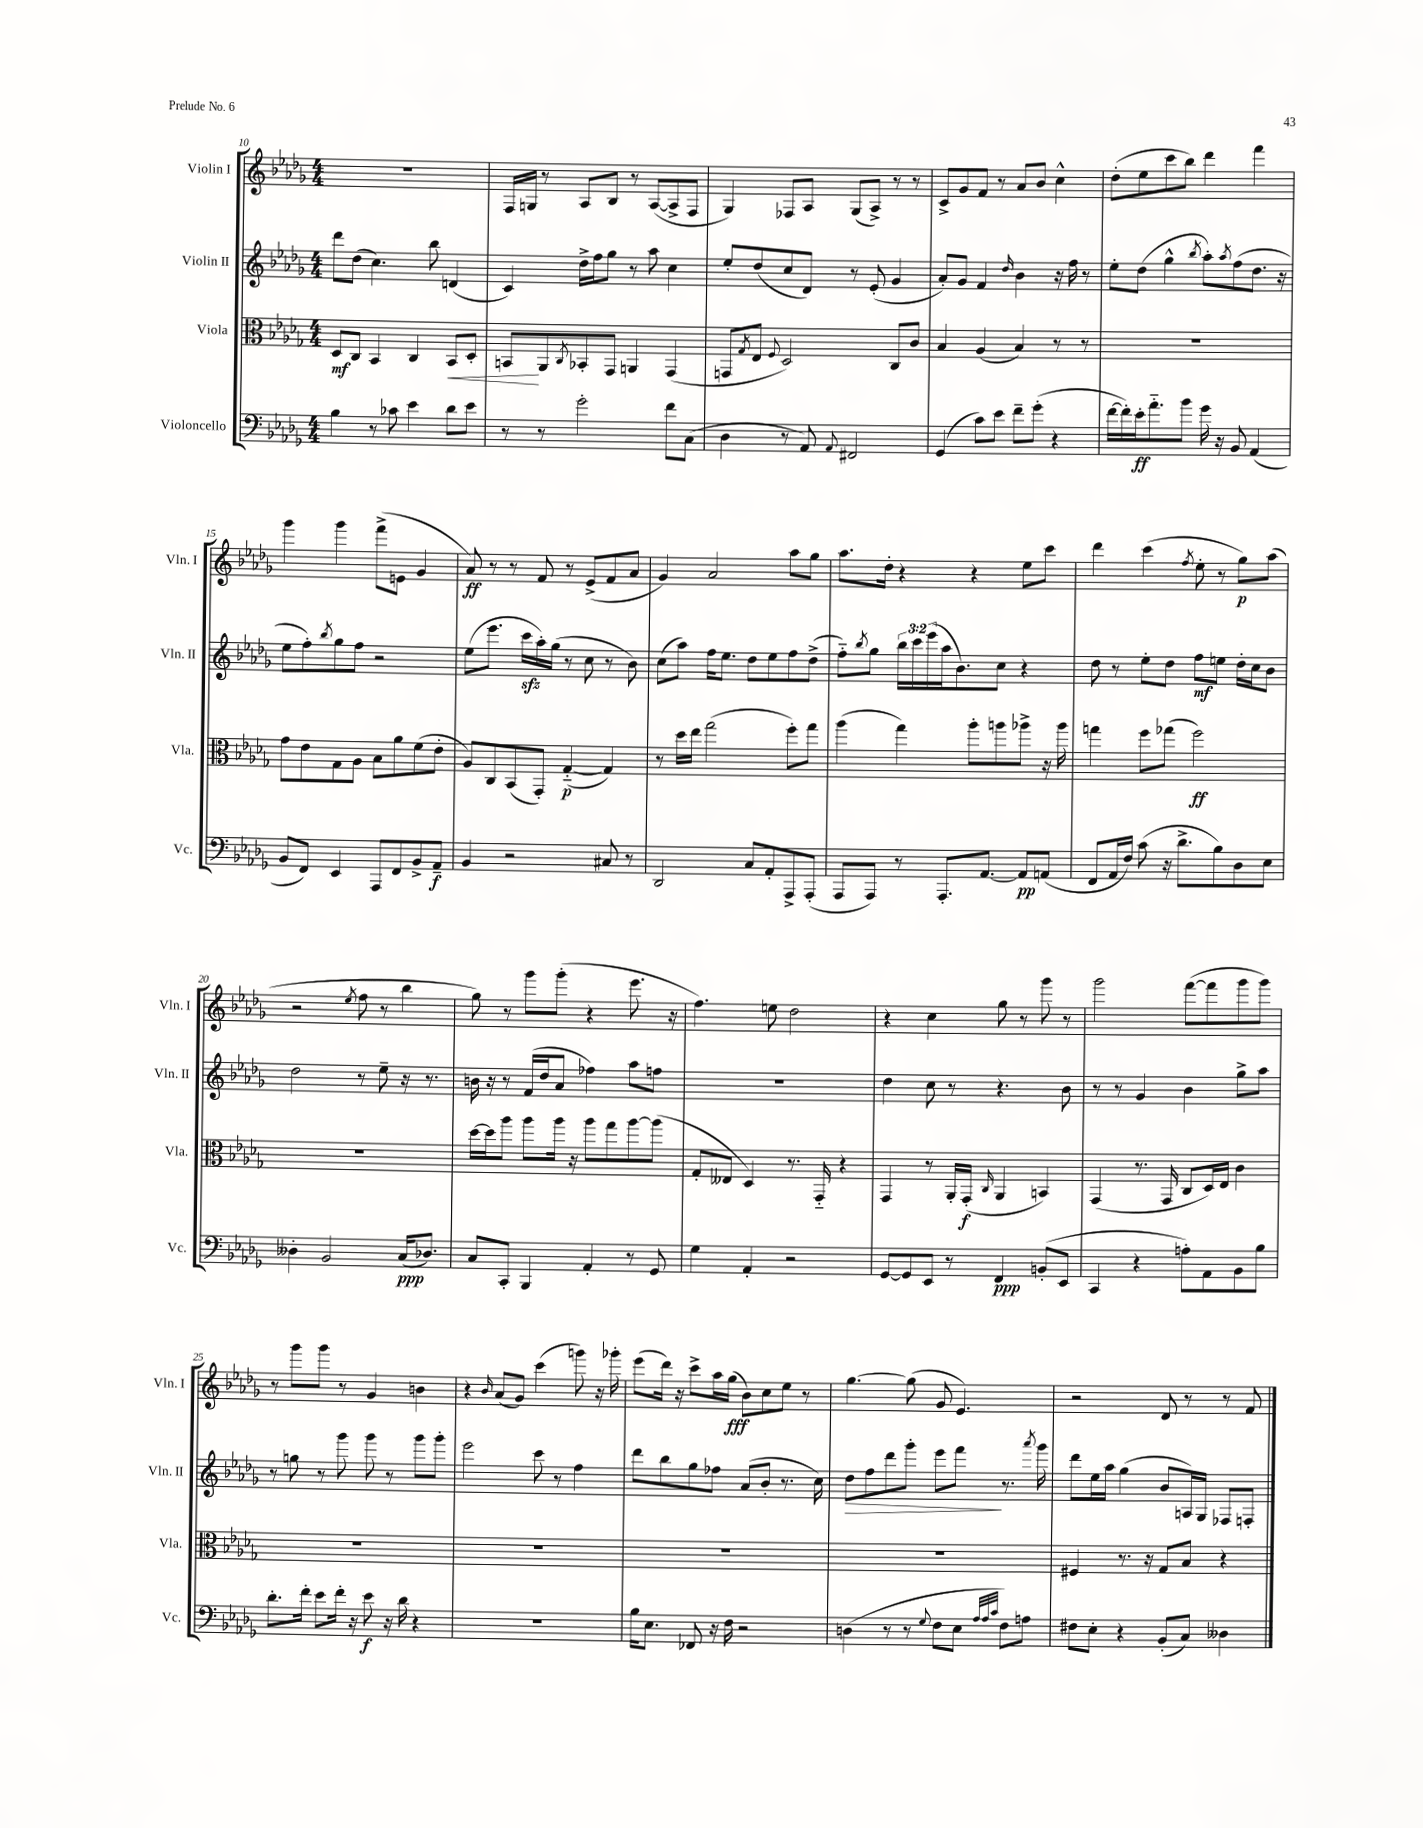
<<
\new StaffGroup <<
\new Staff = "s0" \with { instrumentName = "Violin I" shortInstrumentName = "Vln. I" } {
    \clef treble \key des \major \numericTimeSignature \time 4/4
    R1 |
    f16 g16 r8 aes8 bes8 r8 aes8~( aes8-> f8 |
    ges4) fes8 aes8 ges8( aes8->) r8 r8 |
    c'8-> ges'8 f'8 r8 aes'8 bes'8 c''4-^ |
    des''8-.( ees''8 c'''8 bes''8) des'''4 f'''4 |
    ges'''4 ges'''4 f'''8->( e'8 ges'4 |
    aes'8\ff) r8 r8 f'8 r8 ees'8->( f'8 aes'8 |
    ges'4) aes'2 aes''8 ges''8 |
    aes''8. des''16-. r4 r4 ees''8 c'''8 |
    des'''4 c'''4( \acciaccatura { f''8 } ees''8-. r8 ges''8\p) aes''8( |
    r2 \acciaccatura { ees''8 } f''8 r8 bes''4 |
    ges''8) r8 ges'''8 ges'''8-.( r4 ees'''8. r16 |
    f''4.) e''8 des''2 |
    r4 c''4 ges''8 r8 ges'''8 r8 |
    ges'''2 f'''8~( f'''8 ges'''8 ges'''8) |
    r8 ges'''8 ges'''8 r8 ges'4 b'4 |
    r4 \grace { bes'16 } aes'8( ges'8) c'''4( g'''8) r16 ges'''16-. |
    ees'''8( des'''16) r16 c'''8-> aes''16 ges''16\fff( bes'8) c''8 ees''8 r8 |
    ges''4.~ ges''8( ges'8 ees'4.) |
    r2 des'8 r8 r8 f'8 \bar "|." |
}
\new Staff = "s1" \with { instrumentName = "Violin II" shortInstrumentName = "Vln. II" } {
    \clef treble \key des \major \numericTimeSignature \time 4/4 \override Staff.TupletNumber.text = #tuplet-number::calc-fraction-text
    des'''8 des''8( c''4.) bes''8 d'4( |
    c'4) des''16-> f''16 ges''8 r8 aes''8 c''4 |
    ees''8-. des''8( c''8 des'8) r8 ees'8-.( ges'4 |
    aes'8-.) ges'8 f'4 \grace { des''16 } bes'4 r16 f''16 r8 |
    ees''8-. des''8( ges''4-^ \acciaccatura { bes''8 } aes''8-.) \acciaccatura { aes''8 } f''8( des''8. r16 |
    ees''8 f''8-.) \acciaccatura { bes''8 } ges''8 f''8 r2 |
    ees''8( ees'''8. c'''16\sfz aes''16-.) ges''16( r8 c''8 r8 bes'8) |
    c''8( aes''8) f''16 ees''8. des''8 ees''8 f''8 des''8->( |
    f''8-_) \acciaccatura { bes''8 } ges''8 \tuplet 3/2 { bes''16 c'''16 ees'''16( } aes''16 bes'8.) c''8 r4 |
    des''8 r8 ees''8-. des''8 f''8\mf e''8 des''16-. c''16 bes'8 |
    des''2 r8 ees''8-- r16 r8. |
    b'16 r16 r8 f'16( des''16 aes'8 fes''4) aes''8 f''8 |
    R1 |
    des''4 c''8 r8 r4. bes'8 |
    r8 r8 ges'4 bes'4 ges''8-> aes''8 |
    r8 g''8 r8 ges'''8 ges'''8 r8 ges'''8 ges'''8-. |
    ees'''2 c'''8 r8 f''4 |
    des'''8 bes''8 ges''8 fes''8 aes'8( bes'8-. r8. c''16) |
    des''8\> f''8 des'''8 ges'''8-. ees'''8 f'''8\! r8. \acciaccatura { aes'''8 } ges'''16 |
    des'''8 ees''16 aes''16 ges''4( bes'8 a16) ges16 fes8 f8-. \bar "|." |
}
\new Staff = "s2" \with { instrumentName = "Viola" shortInstrumentName = "Vla." } {
    \clef alto \key des \major \numericTimeSignature \time 4/4
    des8\mf c8 bes,4 c4 bes,8\< des8-. |
    b,8\! aes,8 \acciaccatura { c8 } bes,8-. ges,8 a,4 ges,4( |
    g,8 \acciaccatura { ges8 } ees8 \appoggiatura { f8 } des2) c8 c'8 |
    bes4 aes4( bes4) r8 r8 |
    R1 |
    ges'8 ees'8 ges8 aes8 bes8 aes'8 f'8( ees'8-. |
    aes8) c8 bes,8( ges,8-.) ges4~-_\p( ges4) |
    r8 des''16 ees''16 ges''2( f''8-.) ges''8 |
    aes''4( ges''4) aes''8-. a''8 aes''8-> r16 aes''16 |
    g''4 f''8 ges''8( f''2\ff) |
    R1 |
    des''16~ des''16 aes''8 aes''8 aes''16 r16 aes''8 ges''8 aes''8~ aes''8( |
    ges8-. eeses8 des4) r8. ges,16-_ r4 |
    ges,4 r8 aes,16-. ges,16-.\f( \grace { c16 } aes,4 b,4) |
    ges,4( r8. ges,16 c8 des16) ees16 c'4 |
    R1 |
    R1 |
    R1 |
    R1 |
    fis4 r8. r16 ges8 bes8 r4 \bar "|." |
}
\new Staff = "s3" \with { instrumentName = "Violoncello" shortInstrumentName = "Vc." } {
    \clef bass \key des \major \numericTimeSignature \time 4/4
    bes4 r8 ces'8 ees'4 des'8 ees'8 |
    r8 r8 ges'2-. f'8 c8( |
    des4 r8 aes,8) \appoggiatura { aes,8 } fis,2 |
    ges,4( c'8) ees'8 f'8-- ges'8-.( r4 |
    f'16~ f'16-.) ees'16-.\ff aes'8.-_ bes'8 ges'16 r16 bes,8 aes,4( |
    bes,8 f,8) ees,4 aes,,8 f,8 bes,8-> aes,8--\f |
    bes,4 r2 cis8 r8 |
    des,2 c8 aes,8-. aes,,8-> aes,,8-.( |
    aes,,8 aes,,8) r8 aes,,8.-. aes,8.~ aes,8\pp a,8( |
    f,8 aes,16 f16) c'8( r16 des'8.-> bes8) des8 ees8 |
    deses4-. bes,2 c16\ppp( des8.) |
    c8 c,8-. bes,,4 aes,4-. r8 ges,8 |
    ges4 aes,4-. r2 |
    ges,8~ ges,8 ees,8 r8 f,4\ppp b,8-.( ees,8 |
    c,4 r4 a8-.) aes,8 bes,8 bes8 |
    des'8.-. f'16-. ees'8 f'16-. r16 ees'8\f r16 des'16 r4 |
    R1 |
    bes16 ees8. fes,8 r16 f16 r2 |
    d4( r8 r8 \appoggiatura { ges8 } f8 ees8 \grace { aes32 aes32 c'32 } f8) a8 |
    fis8 ees8-. r4 bes,8-.( c8) deses4 \bar "|." |
}
>>
>>
\layout { \context { \Score currentBarNumber = #10 } }
